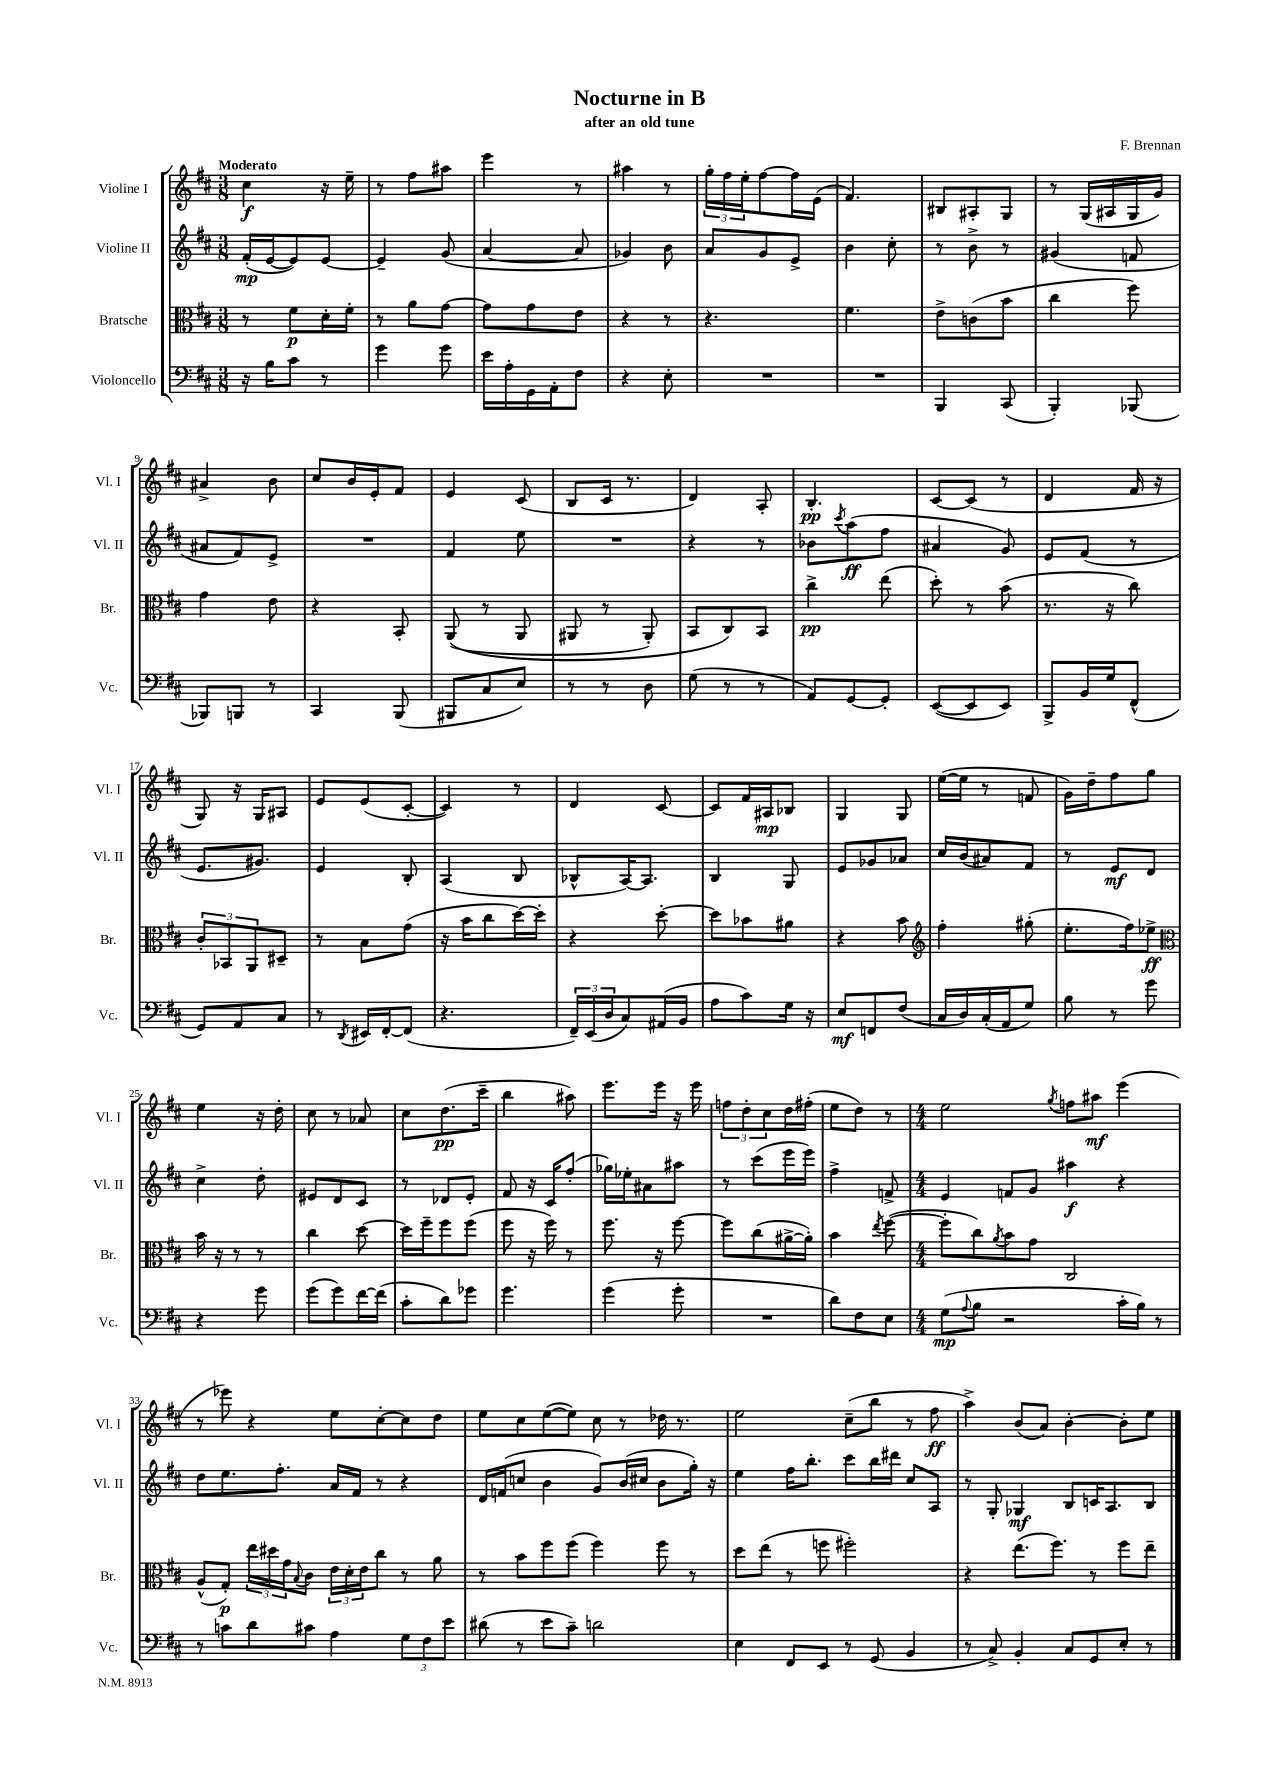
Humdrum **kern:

**kern	**kern	**kern	**kern
*staff4	*staff3	*staff2	*staff1
*clefF4	*clefC3	*clefG2	*clefG2
*k[f#c#]	*k[f#c#]	*k[f#c#]	*k[f#c#]
*M3/8	*M3/8	*M3/8	*M3/8
16r	8r	(16f#'/LL	4cc#\
16B\LK	.	[16e/J	.
8c#\J	8f#\L	8e/])	.
8r	16d'\L	[8e/J	16r
.	16f#'\JJ	.	16ee~\
=	=	=	=
4g\	8r	4e~/]	8r
.	8a\L	.	8ff#\L
8g\	[8g\J	(8g/	8aa#\J
=	=	=	=
16e\LL	8g\]L	[4a/	4eee\
16A'\	.	.	.
16GG\	8g\	.	.
16AA'\J	.	.	.
8F#\J	8e\J	8a/]	8r
=	=	=	=
4r	4r	4g-/)	4aa#\
8E'\	8r	8b\	8r
=	=	=	=
4.r	4.r	8a/L	24gg'\LL
.	.	.	24ff#\
.	.	.	24ee'\J
.	.	8g/	[8ff#\
.	.	8e^/J	16ff#\]L
.	.	.	(16e\JJ
=	=	=	=
4.r	4.f#\	4b\	4.f#/)
.	.	8cc#'\	.
=	=	=	=
4BBB/	8e^\L	8r	8B#/L
.	(8c\	8b^\	8A#'/
(8CC#/	8b\J	8r	8G/J
=	=	=	=
4BBB'/)	4cc#\	(4g#/	8r
.	.	.	(16G/LL
.	.	.	16A#/
(8BBB-/	8ff#\)	8f/	16G/
.	.	.	16g/JJ)
=	=	=	=
8BBB-/L)	4g\	8a#/L	4a#^/
8BBB/J	.	8f#/)	.
8r	8e\	8e^/J	8b\
=	=	=	=
4CC#/	4r	4.r	8cc#/L
.	.	.	16b/L
.	.	.	16e'/J
(8BBB/	8BB'/	.	8f#/J
=	=	=	=
8BBB#/L	&((8AA/	4f#/	4e/
8C#/	8r	.	.
8E/J)	8AA/	8ee\	(8c#/
=	=	=	=
8r	8AA#/	4.r	8B/L
8r	8r	.	16c#/Jk
.	.	.	8.r
8D\	8AA#'/)	.	.
=	=	=	=
(8G\	8BB/L	4r	4d/)
8r	8C#/&)	.	.
8r	8BB/J	8r	8A'/
=	=	=	=
8AA/L)	4cc#^\	8b-\L	4.B'/
.	.	8qccc#/	.
[8GG/	.	(8aa\	.
8GG'/]J	(8ee\	8ff#\J	.
=	=	=	=
([8EE/L	8dd'\)	4a#/	[8c#/L
8EE/]	8r	.	(8c#/]J
8EE/J)	(8b\	8g/)	8r
=	=	=	=
8BBB^/L	8.r	8e/L	4d/
16BB/L	.	(8f#/J	.
16G/J	16r	.	.
(8FF#^^/J	8cc#\)	8r	16f#/
.	.	.	16r
=	=	=	=
8GG/L)	12c#'/L	8.e/L	8G/)
.	12BB-/	.	.
8AA/	.	.	16r
.	12AA/	.	.
.	.	8.g#/J)	16G/LK
8C#/J	8D#~/J	.	8A#/J
=	=	=	=
8r	8r	4e/	8e/L
8qDD/	.	.	.
16EE#/LL	8B\L	.	(8e/
[16FF#'/J	.	.	.
(8FF#/]J	(8g\J	8B'/	[8c#'/J
=	=	=	=
4.r	16r	(4A/	4c#/])
.	16b\LK	.	.
.	8cc#\	.	.
.	[16dd\L)	8B/	8r
.	16dd'\]JJ	.	.
=	=	=	=
24FF#~/LL)	4r	8B-^^/L	4d/
(24EE/	.	.	.
24D/J	.	.	.
8C#/)	.	[16A/K)	.
.	.	8.A/]J	.
(16AA#/L	[8dd'\	.	[8c#/
16BB/JJ	.	.	.
=	=	=	=
8A\L	8dd\]L	4B/	8c#/]L
8c#\)	8b-\	.	16f#/L
.	.	.	16A#/J
16G\Jk	8a#\J	8G/	8B-/J
16r	.	.	.
=	=	=	=
8E/L	4r	8e/L	4G/
8FF/	.	8g-/	.
(8F#/J	8b\	8a-/J	8G/
=	=	=	=
*	*clefG2	*	*
16C#/LL	4ff#'\	16cc#/LL	([16ee\LL
16D/)	.	(16b/J	16ee\]JJ
(16C#'/	.	8a#/)	8r
16AA/J	.	.	.
8G/J)	(8gg#'\	8f#/J	8f/
=	=	=	=
8B\	8.ee'\L	8r	16g\LL)
.	.	.	16dd~\J
8r	.	8e/L	8ff#\
.	16ff#\k)	.	.
8g\	8ee-^\J	8d/J	8gg\J
=	=	=	=
*	*clefC3	*	*
4r	16b\	4cc#^\	4ee\
.	16r	.	.
.	8r	.	.
8g\	8r	8dd'\	16r
.	.	.	16dd'\
=	=	=	=
(8g\L	4cc#\	8e#/L	8cc#\
8g\)	.	8d/	8r
[16f#\L	[8dd\	8c#/J	8a-/
(16f#\]JJ	.	.	.
=	=	=	=
8c#'\L	16dd\]LL	8r	8cc#\L
.	16ff#~\J	.	.
8d\)	8ff#\	8d-/L	(8.dd\
8g-\J	(8ff#\J	8e'/J	.
.	.	.	16ccc#~\Jk
=	=	=	=
4.g\	8ff#\	8f#/	4bb\
.	16r	16r	.
.	16ff#\)	16c#/LK	.
.	8r	(8ff#'/J	8aa#\)
=	=	=	=
(4g\	8.ff#\	16gg-\LL)	8.eee\L
.	.	16ee-'\J	.
.	.	8a#\	.
.	16r	.	16eee\Jk
8g'\	[8ff#\	8aa#\J	16r
.	.	.	16eee\
=	=	=	=
4.r	8ff#\]L	8r	12ff\L
.	.	.	12dd'\
.	(8cc#\	(8ccc#\L	.
.	.	.	12cc#\
.	[16a#^\L	16eee\L	16dd\L
.	16a#'\]JJ)	16eee\JJ)	(16ff#'\JJ
=	=	=	=
8d\L)	4b\	4ff#^\	8ee\L
8F#\	.	.	8dd\J)
.	8qee/	.	.
8E\J	([8ff#\	8f^/	8r
=	=	=	=
*M4/4	*M4/4	*M4/4	*M4/4
(8G\L	8ff#'\]L	4e/	2ee\
8qqA/	.	.	.
8B\J	8cc#\)	.	.
.	8qa/	.	.
2r	8b\	8f/L	.
.	8g\J	8g/J	.
.	.	.	8qgg/
.	2C#/	4aa#\	8ff\L
.	.	.	8aa#\J
16c#'\LL	.	4r	(4eee\
16B\JJ)	.	.	.
8r	.	.	.
=	=	=	=
8r	(8A^^/L	8dd\L	8r
8c\L	8G'/J)	8.ee\	8eee-\)
8d\	24ee\LL	.	4r
.	24dd#\	.	.
.	.	8.ff#'\J	.
.	24g\J	.	.
.	8qqB/	.	.
8c#\J	8c#\J	.	.
4A\	24e\LL	16a/LL	8ee\L
.	24d'\	.	.
.	.	16f#/JJ	.
.	24e\J	.	.
.	8cc#\J	8r	[8cc#'\
12G\L	8r	4r	8cc#\]
12F#\	.	.	.
.	8a\	.	8dd\J
12e\J	.	.	.
=	=	=	=
(8d#\	8r	16d/LL	8ee\L
.	.	(16f/J	.
8r	8b\L	8cc/J	8cc#\
8e\L	8ff#\	4b\	([8ee\
8c#~\J)	(8ff#\J	.	8ee\]J)
2d\	4ff#\)	8g/L)	8cc#\
.	.	(16b/L	8r
.	.	16cc#/JJ	.
.	8ff#\	8b\L	16dd-\
.	.	.	8.r
.	8r	16gg'\Jk)	.
.	.	16r	.
=	=	=	=
4E\	8dd\L	4ee\	2ee\
.	(8ee\J	.	.
8FF#/L	8r	16ff#\LK	.
.	.	8.bb'\J	.
8EE/J	8ff\	.	.
8r	2ff#'\)	8ccc#\L	(8cc#~\L
(8GG/	.	16bb\L	8bb\J
.	.	16ddd#\JJ	.
4BB/	.	8cc#/L	8r
.	.	8A/J	8ff#\
=	=	=	=
8r	4r	8r	4aa^\)
8C#^/)	.	8G'/	.
4BB'/	(8.ee\L	4G-/	(8b/L
.	.	.	8a/J)
.	8.ff#\J)	.	.
8C#/L	.	8B/L	[4b'\
8GG/	8r	16c/K	.
.	.	8.A/	.
8E'/J	8ff#\L	.	8b'\]L
8r	8ee~\J	8B/J	8ee\J
==	==	==	==
*-	*-	*-	*-
